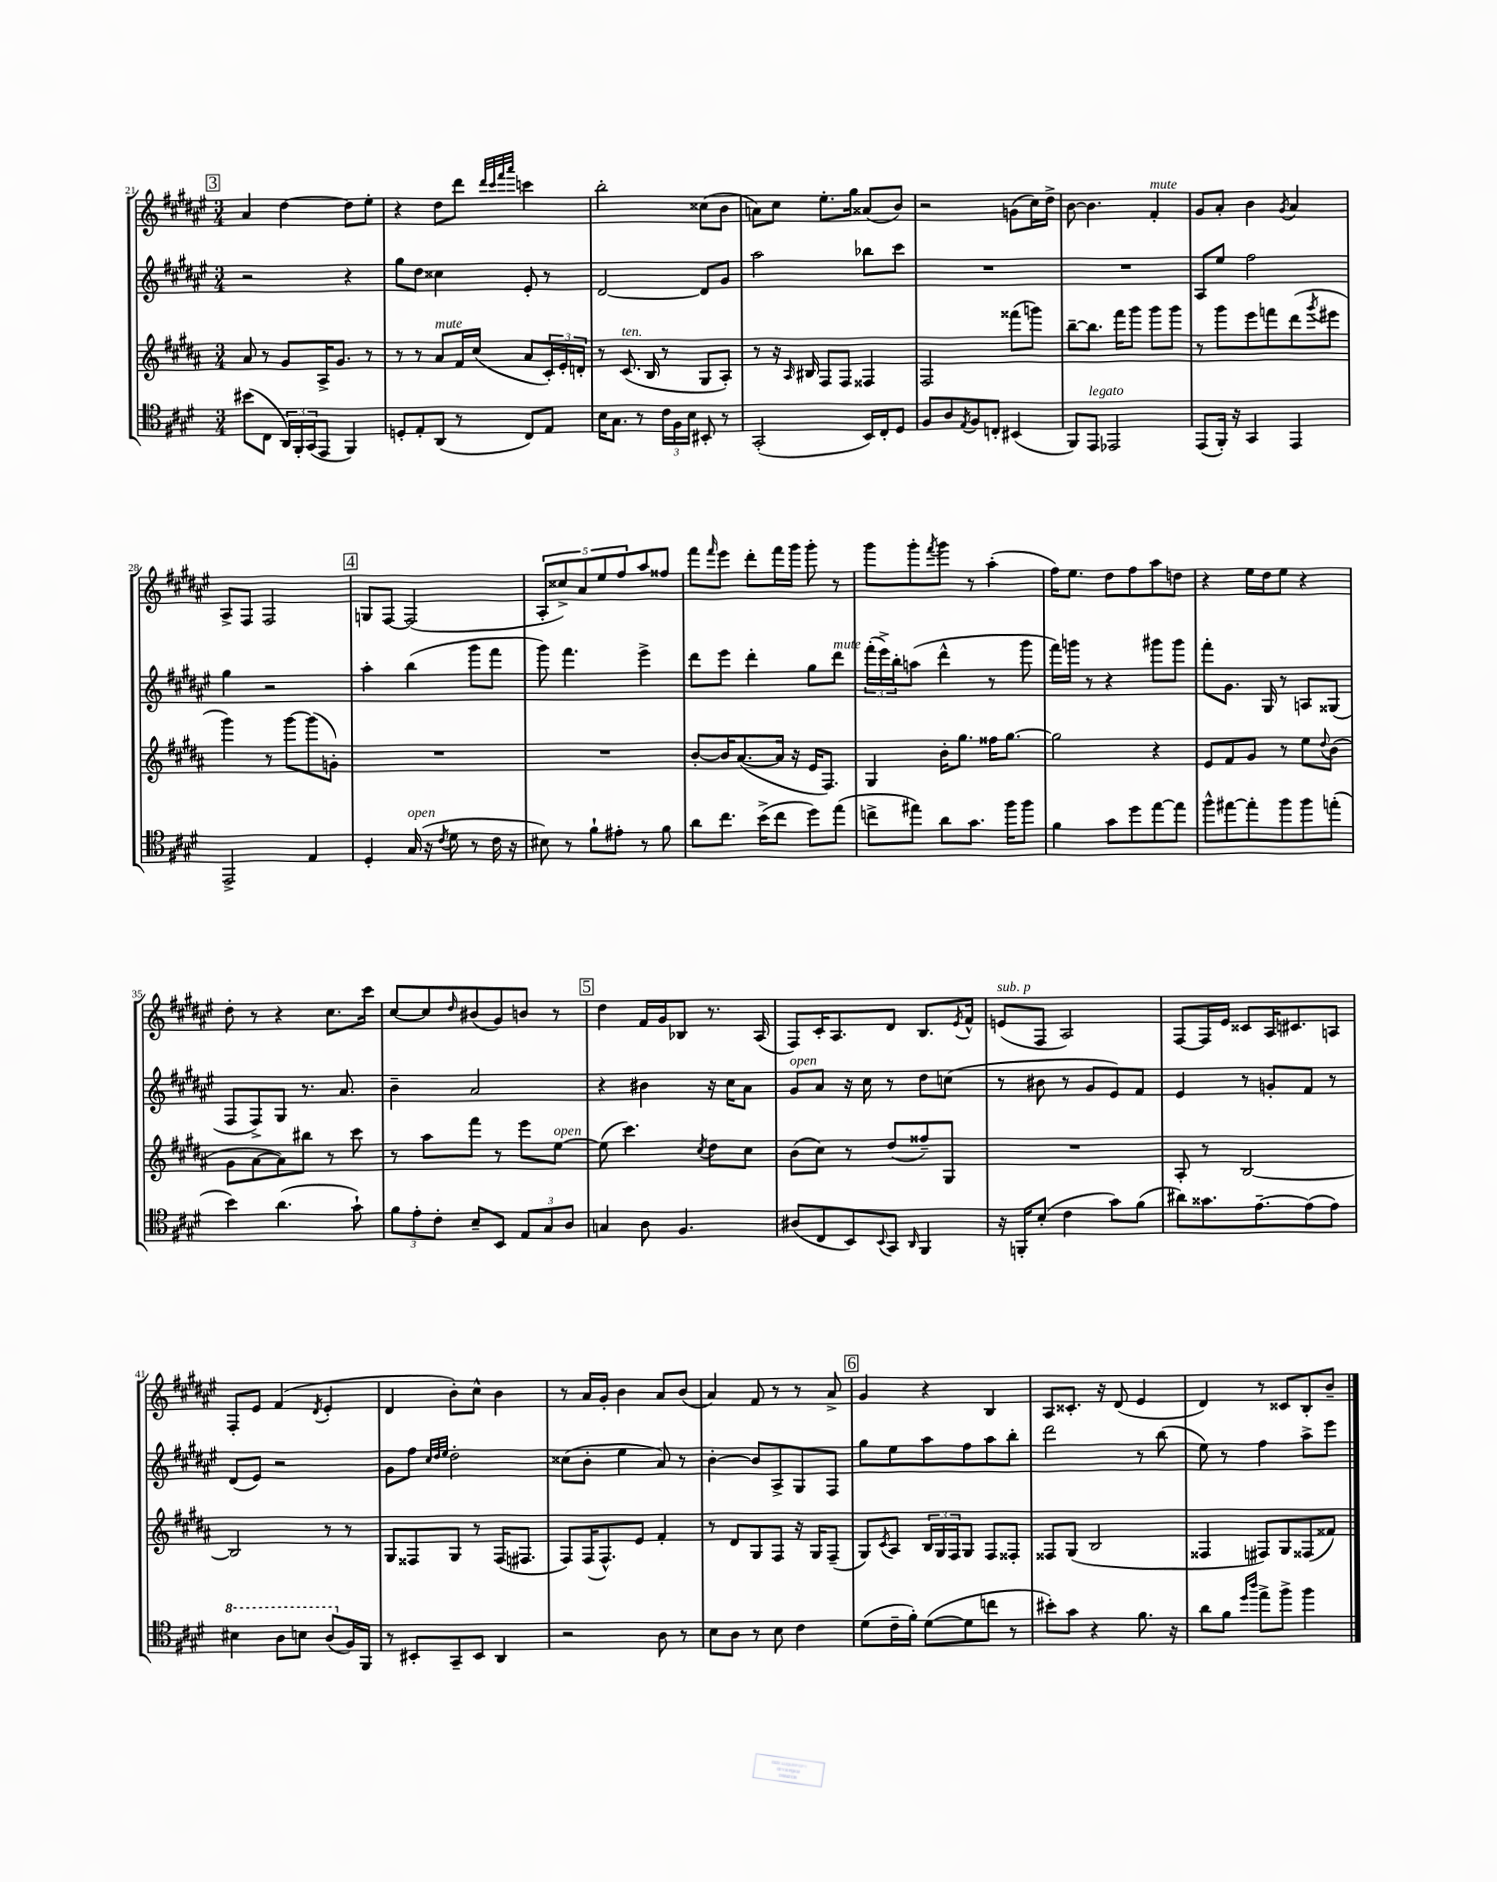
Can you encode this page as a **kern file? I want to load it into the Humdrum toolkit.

**kern	**kern	**kern	**kern
*staff4	*staff3	*staff2	*staff1
*clefC4	*clefG2	*clefG2	*clefG2
*k[f#c#g#d#]	*k[f#c#g#d#a#]	*k[f#c#g#d#a#e#]	*k[f#c#g#d#a#e#]
*M3/4	*M3/4	*M3/4	*M3/4
(8b#	8a#	2r	4a#
8C#	8r	.	.
24AA)	8g#	.	[4dd#
24FF#'	.	.	.
(24GG#	.	.	.
8EE	16A#^	.	.
.	8.g#	.	.
4FF#)	.	4r	8dd#]
.	8r	.	8ee#'
=	=	=	=
8D'	8r	8gg#	4r
8E'	8r	8dd#	.
(8AA	8a#	4cc##	8dd#
8r	16f#	.	8ddd#
.	(16cc#	.	.
.	.	.	32qqddd#
.	.	.	32qqccc#
.	.	.	32qqfff#
.	.	.	32qqaaa#
8C#)	8a#	8e#'	4ccc
8E	24c#')	8r	.
.	24e'	.	.
.	24d'	.	.
=	=	=	=
16B	8r	[2d#	2bb'
8.G#	.	.	.
.	(8.c#	.	.
8r	.	.	.
.	16B	.	.
24c#	8r	.	.
24F#	.	.	.
24B	.	.	.
8BB#'	8G#	8d#]	(8cc##
8r	8A#')	8g#	8b
=	=	=	=
(2GG#'	8r	2aa#	8a)
.	16r	.	8cc#
.	16qqA#	.	.
.	16B#	.	.
.	8F#	.	8.ee#'
.	8F#	.	.
.	.	.	16gg#
16BB)	4F##	8bb-	(8a##
16C#'	.	.	.
8D#	.	8ccc#	8b)
=	=	=	=
8F#	2F#	2.r	2r
8A	.	.	.
8qE	.	.	.
8F#	.	.	.
8C'	.	.	.
(4BB#	(8fff##	.	(8g
.	8ggg)	.	16cc#)
.	.	.	16dd#^
=	=	=	=
8FF#)	[8bb~	2.r	[8b
8EE	8.bb]	.	4.b]
2EE-	.	.	.
.	16fff#	.	.
.	8ggg#	.	.
.	8ggg#	.	4f#'
.	8ggg#	.	.
=	=	=	=
(8EE	8r	8A#	8g#
16FF#')	8ggg#	8ee#	8a#'
16r	.	.	.
4GG#	8eee	2ff#	4b
.	8fff	.	.
.	.	.	8qg#
4EE	(8ddd#	.	4a#
.	8qggg#	.	.
.	8eee#	.	.
=	=	=	=
2EE^	4ggg#)	4gg#	8A#^
.	.	.	8F#
.	8r	2r	2F#
.	[8ggg#	.	.
4E	(8ggg#]	.	.
.	8g')	.	.
=	=	=	=
4D#'	2.r	4aa#'	8G
.	.	.	[8F#
(16G#	.	(4bb	(2F#]
16r	.	.	.
8qc#	.	.	.
8d#	.	.	.
8r	.	8ggg#	.
16c#	.	8fff#	.
16r	.	.	.
=	=	=	=
8B#)	2.r	8ggg#)	10A#'
.	.	.	10cc##^)
8r	.	4.fff#	.
.	.	.	10a#
8f#`	.	.	.
.	.	.	10ee#
8e#'	.	.	.
.	.	.	10ff#
8r	.	4eee#^	8aa#
8f#	.	.	8ff##
=	=	=	=
8a	[8b'	8ddd#	8fff#
.	.	.	16qqfff#
8.cc#	16b]	8eee#	8eee#
.	([8.a#	.	.
.	.	4ddd#'	8ddd#'
(16b^	.	.	.
8cc#	16a#]	.	16fff#
.	16r	.	16ggg#
8dd#)	16e	8gg#	8ggg#'
.	8.F#)	.	.
(8ee	.	8ddd#	8r
=	=	=	=
8cc^	4G#	(24fff#'	8ggg#
.	.	24eee#^)	.
.	.	24bb'	.
8ee#)	.	(8aa	8ggg#'
.	.	.	8qfff#
8a	16b'	4ddd#^^	8ggg#
.	8.gg#	.	.
8.g#	.	.	8r
.	16ff##	8r	(4aa#'
16ff#	[8.gg#	.	.
8ff#	.	8ggg#	.
=	=	=	=
4f#	2gg#]	16fff#)	16ff#)
.	.	16ggg	8.ee#
.	.	8r	.
8g#	.	4r	8dd#
8dd#	.	.	8ff#
[8ee	4r	8ggg#	8aa#
8ee]	.	8ggg#	8dd
=	=	=	=
8ff#^^	8e	8fff#'	4r
[8ee#	8f#	8.g#	.
8ee#']	8g#	.	16ee#
.	.	16G#	16dd#
8ff#	8r	8r	8ee#
8ff#	8ee	8A	4r
.	8qqdd#	.	.
(8ee'	(8b	(8G##	.
=	=	=	=
4b)	8g#	8F#	8dd#'
.	[8a#	8F#^)	8r
(4.a	8a#])	8G#	4r
.	8bb#	8.r	.
.	8r	.	8.cc#
.	.	8.a#	.
8g#`)	8ccc#	.	.
.	.	.	16ccc#
=	=	=	=
12f#	8r	4b~	[8cc#
12e'	.	.	.
.	8aa#	.	8cc#]
12c#'	.	.	.
.	.	.	16qqdd#
8B~	8fff#	2a#	(8b#
8BB	8r	.	8g#)
12E	8eee	.	8b
12G#	.	.	.
.	[8ee	.	8r
12A	.	.	.
=	=	=	=
4G	(8ee]	4r	4dd#
.	4.ccc#)	.	.
8A	.	4b#	16f#
.	.	.	16g#
4.F#	.	.	8B-
.	8qcc#	.	.
.	8dd#	16r	8.r
.	.	16cc#	.
.	8cc#	8a#	.
.	.	.	(16A#
=	=	=	=
(8A#	(8b	8g#	8F#)
8C#	8cc#)	8a#	16c#'
.	.	.	8.A#
8BB)	8r	16r	.
.	.	16cc#	.
8qqBB	.	.	.
8GG#	(8dd#	8r	8d#
16qqAA	.	.	.
4FF#	8ff##~)	8dd#	8.B
.	8G#	(8cc	.
.	.	.	8qe#
.	.	.	16f#^^
=	=	=	=
16r	2.r	8r	(8e
16FF'	.	.	.
(8B'	.	8b#	8F#
4c#	.	8r	2A#)
.	.	8g#	.
8g#)	.	8e#)	.
(8f#	.	8f#	.
=	=	=	=
8a#)	8A#'	4e#	[8F#
8.g##	8r	.	16F#]
.	.	.	16e#
.	[2B	8r	8c##
[8.e~	.	.	.
.	.	8g'	16A#
.	.	.	8.c#
(8e]	.	8f#	.
8e)	.	8r	8A
=	=	=	=
4b#	2B]	(8d#	8F#'
.	.	8e#)	8e#
8a	.	2r	(4f#
8b	.	.	.
.	.	.	8qd#
(8a	8r	.	4e#'
16F#)	8r	.	.
16FF#	.	.	.
=	=	=	=
8r	8G#	8g#	4d#
8BB#'	8F##	8ff#	.
.	.	32qqcc#	.
.	.	32qqdd#	.
.	.	32qqee#	.
8GG#~	8G#	2dd#'	8b')
8BB#	8r	.	8cc#^^
4AA	(16F##	.	4b
.	8.F#	.	.
=	=	=	=
2r	8F#)	(8cc##	8r
.	(16F#	8b'	16a#
.	8.F#^^)	.	16g#'
.	.	4ee#	4b
.	8e	.	.
8A	4f#'	8a#)	8a#
8r	.	8r	(8b
=	=	=	=
8B	8r	[4b'	4a#)
8A	8d#	.	.
8r	8G#	8b]	8f#
8B	8F#	8A#^	8r
4c#	16r	8G#	8r
.	16G#	.	.
.	(8F#~	8F#	8a#^
=	=	=	=
(8d#	8G#)	8gg#	4g#
.	8qc#	.	.
16c#~	8A#	8ee#	.
16f#')	.	.	.
([8d#	24B	8aa#	4r
.	24G#	.	.
.	24F#	.	.
8d#]	8G#	8ff#	.
8cc	8F#	8aa#	4B
8r	8F##'	8bb'	.
=	=	=	=
8b#')	8F##	2ddd#	8A#
8g#	(8G#	.	8.c##'
4r	2B	.	.
.	.	.	16r
.	.	.	(8d#
8.f#	.	8r	4e#
.	.	(8bb	.
16r	.	.	.
=	=	=	=
8a	4F##	8ee#)	4d#)
8f#	.	8r	.
16qqdd#	.	.	.
16qqaa	.	.	.
8ee^	8F#)	4ff#	8r
8ff#^	8G#	.	8c##
4ff#	(8F##	8aa#^	8B'
.	8f##)	8eee#	8b~
==	==	==	==
*-	*-	*-	*-
